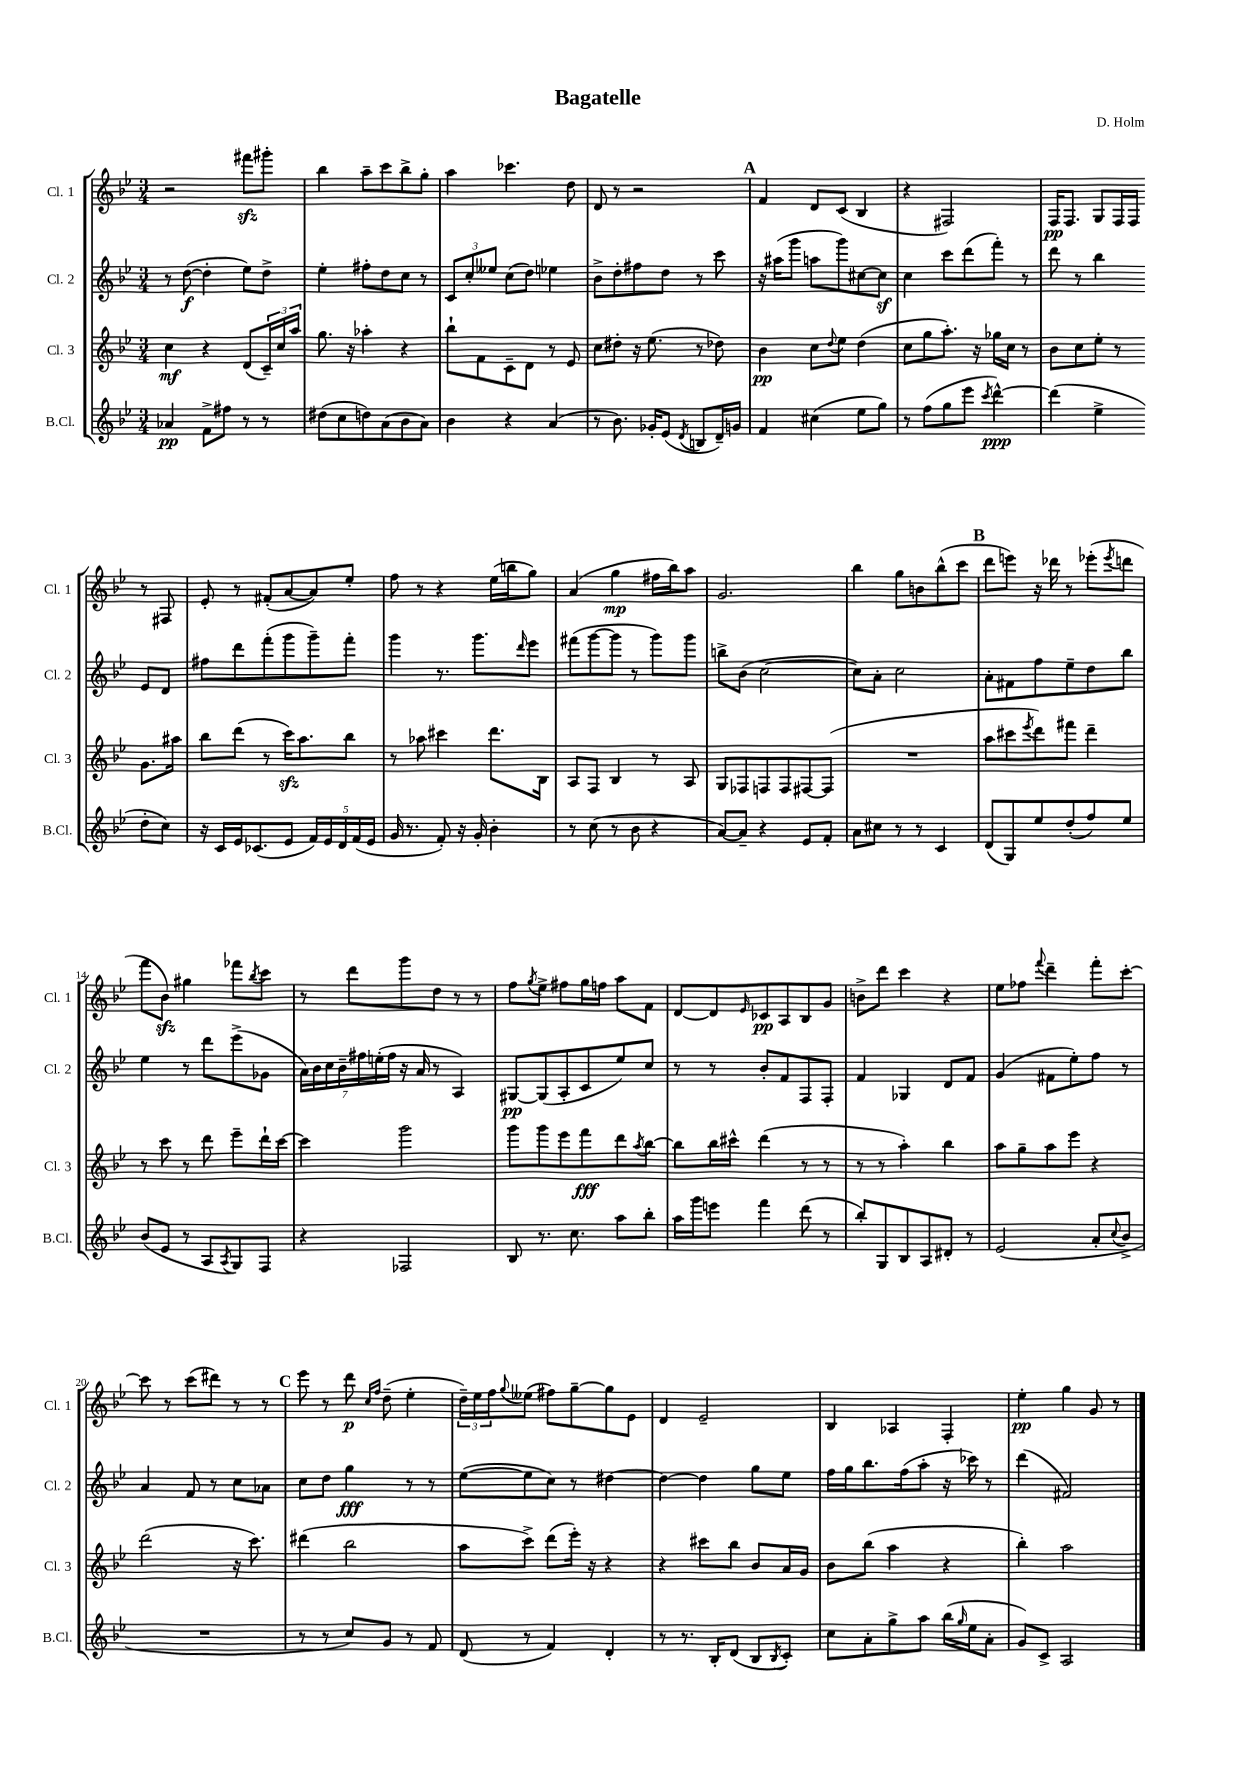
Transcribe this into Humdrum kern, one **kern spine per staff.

**kern	**kern	**kern	**kern
*staff4	*staff3	*staff2	*staff1
*clefG2	*clefG2	*clefG2	*clefG2
*k[b-e-]	*k[b-e-]	*k[b-e-]	*k[b-e-]
*M3/4	*M3/4	*M3/4	*M3/4
4a-	4cc	8r	2r
.	.	([8dd	.
8f^	4r	4dd']	.
8ff#	.	.	.
8r	(8d	8ee-)	8fff#
8r	24c~)	8dd^	8ggg#'
.	24cc	.	.
.	24aa	.	.
=	=	=	=
(8dd#	8.gg	4ee-'	4bb-
8cc	.	.	.
.	16r	.	.
8dd)	4aa-'	8ff#'	8aa~
(8a	.	8dd	8ccc
8b-	4r	8cc	8bb-^
8a)	.	8r	8gg'
=	=	=	=
4b-	8bb-`	12c	4aa
.	.	12cc'	.
.	8f	.	.
.	.	12ee--	.
4r	8c~	(8cc	4.ccc-
.	8d	8dd)	.
(4a	8r	4ee-	.
.	8e-	.	8dd
=	=	=	=
8r	8cc	8b-^	8d
8.b-)	8dd#'	8dd'	8r
.	16r	8ff#	2r
16g-'	(8.ee-	.	.
(8e-	.	8dd	.
8qd	.	.	.
8B	8r	8r	.
16d~)	8dd-)	8ccc	.
16g	.	.	.
=	=	=	=
4f	4b-	16r	4f
.	.	(16aa#	.
.	.	8ggg	.
(4cc#	8cc	8aa	8d
.	8qqdd	.	.
.	8ee-	8ggg)	(8c
8ee-	(4dd	[8cc#	4B-
8gg)	.	8cc#]	.
=	=	=	=
8r	8cc	4cc	4r
(8ff	8gg	.	.
8gg	8.aa')	8ccc	2F#)
8eee-	.	(8ddd	.
.	16r	.	.
8qccc	.	.	.
[4ddd^^)	16gg-	8fff')	.
.	16cc	.	.
.	8r	8r	.
=	=	=	=
(4ddd]	8b-	8ddd	16F
.	.	.	8.F
.	8cc	8r	.
4ee-^	8ee-'	4bb-	8G
.	8r	.	16F
.	.	.	16F
8dd'	8.g	8e-	8r
8cc)	.	8d	8F#
.	16aa#	.	.
=	=	=	=
16r	8bb-	8ff#	8e-'
16c	.	.	.
16e-	(8ddd	8ddd	8r
(8.c-	.	.	.
.	8r	(8fff'	(8f#'
8e-	16ccc)	8ggg	[8a
.	8.aa	.	.
20f)	.	8ggg~)	8a])
20e-	.	.	.
20d	.	.	.
.	8bb-	8fff'	8ee-'
(20f	.	.	.
20e-	.	.	.
=	=	=	=
16g	8r	4ggg	8ff
8.r	.	.	.
.	8aa-	.	8r
8f')	4ccc#	8.r	4r
16r	.	.	.
16g'	.	8.ggg	.
4b-'	8.ddd	.	(16ee-
.	.	.	16bb
.	.	16qqddd	.
.	.	8eee-	8gg)
.	16B-	.	.
=	=	=	=
8r	8A	(8fff#	(4a
(8cc	8F	[8ggg	.
8r	4B-	8ggg]	4gg
8b-	.	8r	.
4r	8r	8ggg)	16ff#
.	.	.	16bb-)
.	8A	8ggg	8aa
=	=	=	=
[8a)	8G	8bb^	2.g
8a~]	8F-	(8b-	.
4r	8F	[2cc	.
.	8F	.	.
8e-	[8F#	.	.
8f'	(8F#]	.	.
=	=	=	=
8a	2.r	8cc])	4bb-
8cc#	.	8a'	.
8r	.	2cc	8gg
8r	.	.	8b
4c	.	.	(8bb-^^
.	.	.	8ccc
=	=	=	=
(8d	8aa	8a'	8ddd
8G)	8ccc#	8f#	8eee)
.	8qeee-	.	.
8ee-	8ddd)	8ff	16r
.	.	.	16ddd-
(8dd'	8fff#	8ee-~	8r
8ff)	4ddd~	8dd	(8eee-'
.	.	.	8qeee-
8ee-	.	8bb-	8ddd
=	=	=	=
(8b-	8r	4ee-	8fff
8e-	8ccc	.	8b-)
8r	8r	8r	4gg#
8A	8ddd	8ddd	.
8qA	.	.	.
8G)	8eee-~	(8eee-^	8fff-
.	.	.	8qbb-
8F	16ddd`	8g-	8ccc
.	[16ccc	.	.
=	=	=	=
4r	4ccc]	28a)	8r
.	.	28b-	.
.	.	28cc	.
.	.	28b-~	.
.	.	.	8ddd
.	.	28ff#	.
.	.	(28ee'	.
.	.	28ff#	.
2F-	2ggg	16r	8ggg
.	.	16a	.
.	.	8r	8dd
.	.	4A)	8r
.	.	.	8r
=	=	=	=
8B-	8ggg	[8G#	8ff
.	.	.	8qgg
8.r	8ggg	(8G#]	8ee-^
.	8eee-	8A'	8ff#
8.cc	.	.	.
.	8fff	8c	16gg
.	.	.	16ff
8aa	8ddd	8ee-)	8aa
.	8qaa	.	.
8bb-'	[8bb-	8cc	8f
=	=	=	=
16aa	8bb-]	8r	[8d
16ggg	.	.	.
8eee	16bb-	8r	8d]
.	16ccc#^^	.	.
.	.	.	16qqe-
4fff	(4ddd	8b-'	8c-
.	.	8f	8A
(8ddd	8r	8F	8B-
8r	8r	8F'	8g
=	=	=	=
8bb-')	8r	4f	8b^
8G	8r	.	8ddd
8B-	4aa')	4G-	4ccc
8A	.	.	.
8d#'	4bb-	8d	4r
8r	.	8f	.
=	=	=	=
(2e-	8aa	(4g	8ee-
.	8gg~	.	8ff-
.	.	.	8qqfff
.	8aa	8f#	4ddd~
.	8eee-	8ee-')	.
8a'	4r	8ff	8fff'
8qqcc	.	.	.
8b-^	.	8r	[8ccc'
=	=	=	=
2.r	(2ddd	4a	8ccc]
.	.	.	8r
.	.	8f	(8ccc
.	.	8r	8ddd#)
.	16r	8cc	8r
.	8.ccc)	.	.
.	.	8a-	8r
=	=	=	=
8r	(4ddd#	8cc	8eee-
8r	.	8dd	8r
8cc)	2bb-	4gg	8ddd
.	.	.	16qqcc
.	.	.	16qqff
8g	.	.	(8dd~
8r	.	8r	4ee-'
8f	.	8r	.
=	=	=	=
(8d	8aa	([8ee-	24dd~)
.	.	.	24ee-
.	.	.	24ff
.	.	.	8qqgg
8r	8ccc^)	8ee-]	(8ee--
4f)	(8ddd	8cc)	8ff#)
.	16eee-')	8r	[8gg~
.	16r	.	.
4d'	4r	[4dd#	8gg]
.	.	.	8e-
=	=	=	=
8r	4r	4dd#_	4d
8.r	.	.	.
.	8ccc#	4dd#]	2e-~
16B-'	.	.	.
(8d	8bb-	.	.
8B-	8b-	8gg	.
8qB-	.	.	.
8c')	16a	8ee-	.
.	16g	.	.
=	=	=	=
8cc	8b-	16ff	4B-
.	.	16gg	.
8a'	(8bb-	8.bb-	.
8gg^	4aa	.	4A-
.	.	(16ff	.
8aa	.	8aa'	.
(16bb-	4r	16r	4F'
16qqgg	.	.	.
16ee-	.	16ccc-)	.
8a'	.	8r	.
=	=	=	=
8g)	4bb-')	(4ddd	4ee-'
8c^	.	.	.
2A	2aa	2f#)	4gg
.	.	.	8g
.	.	.	8r
==	==	==	==
*-	*-	*-	*-
